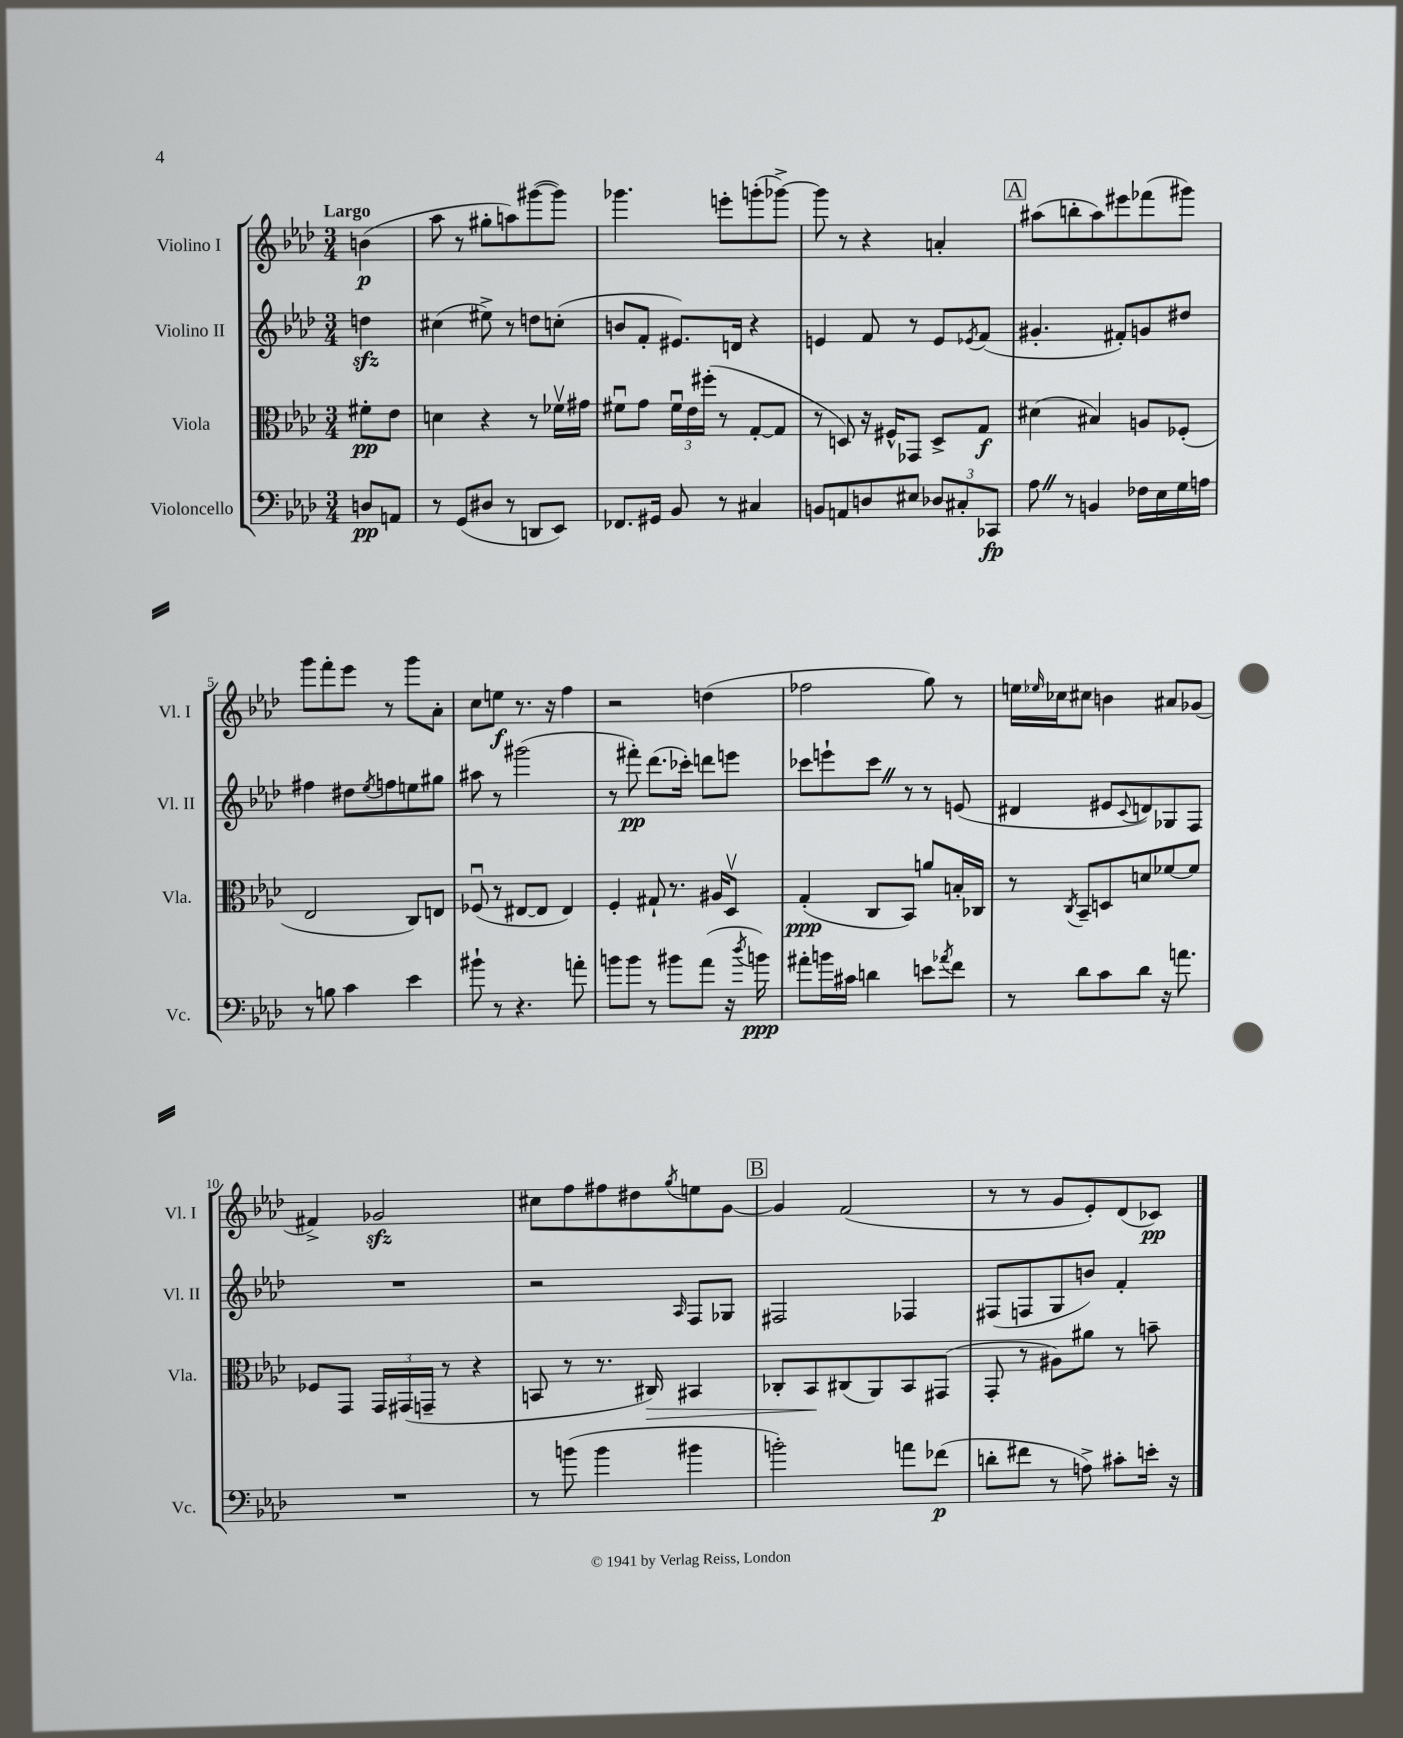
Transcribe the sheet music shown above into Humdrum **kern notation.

**kern	**dynam	**kern	**dynam	**kern	**dynam	**kern	**dynam
*part4	*part4	*part3	*part3	*part2	*part2	*part1	*part1
*staff4	*staff4	*staff3	*staff3	*staff2	*staff2	*staff1	*staff1
*I"Violoncello	*	*I"Viola	*	*I"Violino II	*	*I"Violino I	*
*I'Vc.	*	*I'Vla.	*	*I'Vl. II	*	*I'Vl. I	*
*clefF4	*	*clefC3	*	*clefG2	*	*clefG2	*
*k[b-e-a-d-]	*	*k[b-e-a-d-]	*	*k[b-e-a-d-]	*	*k[b-e-a-d-]	*
*M3/4	*	*M3/4	*	*M3/4	*	*M3/4	*
=	=	=	=	=	=	=	=
!	!	!	!	!	!	!LO:TX:a:B:t=Largo	!
8Dn/L	pp	8f#X'\L	pp	4ddnzz\	.	(4bn\	p
8AAn/J	.	8e-\J	.	.	.	.	.
=1	=1	=1	=1	=1	=1	=1	=1
8r	.	4dn\	.	(4cc#X\	.	8aa-\	.
(8GG/L	.	.	.	.	.	8r	.
8D#X/J	.	4r	.	8ee#X^\)	.	8gg#X'\L	.
8r	.	.	.	8r	.	8aan\)	.
8DDn/L	.	8r	.	8ddn\L	.	([8ggg#X\	.
8EE-/J)	.	16f-Xv\LL	.	(8ccn'\J	.	8ggg#\J])	.
.	.	16g#X\JJ	.	.	.	.	.
=2	=2	=2	=2	=2	=2	=2	=2
8.FF-X/L	.	8f#Xu\L	.	8bn/L	.	4.ggg-X\	.
.	.	8g\J	.	8f'/J	.	.	.
16GG#X/Jk	.	.	.	.	.	.	.
8BB-/	.	24f#u\LL	.	8.e#X/L)	.	.	.
.	.	24e-\	.	.	.	.	.
.	.	(24ff#X'\JJ	.	.	.	.	.
8r	.	8r	.	.	.	8eeen'\L	.
.	.	.	.	16dn/Jk	.	.	.
4C#X/	.	[8G'/L	.	4r	.	(8gggn'\	.
.	.	8G/J]	.	.	.	[8ggg-X^\J)	.
=3	=3	=3	=3	=3	=3	=3	=3
8BBn/L	.	8r	.	4en/	.	8ggg-\]	.
8AAn/	.	8Dn/)	.	.	.	8r	.
8Dn/	.	16r	.	8f/	.	4r	.
.	.	16F#X^^/KL	.	.	.	.	.
8E#X/J	.	8GG-X/J	.	8r	.	.	.
12D-X/L	.	8D^/L	.	8e/L	.	4an'/	.
12C#X'/	.	.	.	.	.	.	.
.	.	.	.	8qe-X/	.	.	.
.	.	8G/J	f	(8f/J	.	.	.
12CC-X/J	fp	.	.	.	.	.	.
!!LO:REH:place=s1:t=A
=4	=4	=4	=4	=4	=4	=4	=4
8A-Z\	.	(4d#X\	.	4.g#X'/	.	(8aa#X\L	.
8r	.	.	.	.	.	8bbn'\	.
4BBn/	.	4B#X/)	.	.	.	8aa#\)	.
.	.	.	.	8f#X'/L)	.	8eee#X\	.
16F-X\LL	.	8An/L	.	8gn/	.	(8fff-X\	.
16E-\	.	.	.	.	.	.	.
16G\	.	(8F-X'/J	.	8dd#X/J	.	8ggg#X\J)	.
16An\JJ	.	.	.	.	.	.	.
!!LO:LB:g=z
=5	=5	=5	=5	=5	=5	=5	=5
8r	.	2E-/	.	4ff#X\	.	8ggg\L	.
8Bn\	.	.	.	.	.	8fff'\	.
4c\	.	.	.	8dd#X\L	.	8eee-\J	.
.	.	.	.	8qee-/	.	.	.
.	.	.	.	8ffn\	.	8r	.
4e-\	.	8C/L)	.	8een\	.	8ggg\L	.
.	.	8En/J	.	8gg#X\J	.	8a-'\J	.
=6	=6	=6	=6	=6	=6	=6	=6
8b#X`\	.	(8F-Xu/	.	8aa#X\	.	8cc\L	.
8r	.	8r	.	8r	.	8een\J	f
4.r	.	[8E#X/L	.	(2ggg#X\	.	8.r	.
.	.	8E#/J]	.	.	.	.	.
.	.	.	.	.	.	16r	.
.	.	4E#/)	.	.	.	4ff\	.
8an'\	.	.	.	.	.	.	.
=7	=7	=7	=7	=7	=7	=7	=7
8bn\L	.	4F'/	.	8r	.	2r	.
8b\J	.	.	.	8fff#X'\)	pp	.	.
8r	.	8G#X`/	.	(8.ddd-\L	.	.	.
8b#X\L	.	8.r	.	.	.	.	.
.	.	.	.	16ccc-X'\Jk)	.	.	.
(8a-\J	.	.	.	8dddn\L	.	(4ddn\	.
.	.	16A#X/KL	.	.	.	.	.
16r	.	8D-v/J	.	8eeen\J	.	.	.
8qdd-/	.	.	.	.	.	.	.
16bn\)	ppp	.	.	.	.	.	.
=8	=8	=8	=8	=8	=8	=8	=8
8a#X'\L	.	(4G'/	ppp	8ccc-X\L	.	2ff-X\	.
16bn\L	.	.	.	8eeen`\	.	.	.
16c#X\JJ	.	.	.	.	.	.	.
4dn\	.	8C/L	.	8ccc-Z\J	.	.	.
.	.	8BB-/J)	.	8r	.	.	.
8en\L	.	8an/L	.	8r	.	8gg\)	.
8qa-X/	.	.	.	.	.	.	.
8f\J	.	16Bn'/L	.	(8en/	.	8r	.
.	.	16C-X/JJ	.	.	.	.	.
=9	=9	=9	=9	=9	=9	=9	=9
8r	.	8r	.	4d#X/	.	16een\LL	.
.	.	.	.	.	.	16qqee-X/	.
.	.	.	.	.	.	16cc-X\J	.
.	.	8qC/	.	.	.	.	.
8d-\L	.	8BB-~/L	.	.	.	8cc#X\J	.
8c\	.	8Dn/	.	8e#X/L	.	4bn\	.
.	.	.	.	8qqc/	.	.	.
8d-\J	.	8dn/	.	8dn/)	.	.	.
16r	.	[8f-X/	.	8G-X/	.	8a#X/L	.
8.an\	.	.	.	.	.	.	.
.	.	8f-/J]	.	8F/J	.	(8g-X/J	.
!!LO:LB:g=z
=10	=10	=10	=10	=10	=10	=10	=10
2.r	.	8F-X/L	.	2.r	.	4f#X^/)	.
.	.	8GG/J	.	.	.	.	.
.	.	24GG/LL	.	.	.	2g-Xzz/	.
.	.	(24GG#X/	.	.	.	.	.
.	.	24GGn~/JJ	.	.	.	.	.
.	.	8r	.	.	.	.	.
.	.	4r	.	.	.	.	.
=11	=11	=11	=11	=11	=11	=11	=11
8r	.	8BBn/	.	2r	.	8cc#X\L	.
(8bn\	.	8r	.	.	.	8ff\	.
4b\	.	8.r	.	.	.	8ff#X\	.
.	.	.	.	.	.	8dd#X\	.
!	!	!	!LO:HP:b	!	!	!	!
.	.	16C#X/)	>	.	.	.	.
.	.	.	.	16qqA-/	.	8qgg/	.
4b#X\	.	4BB#X/	.	8F/L	.	8een\	.
.	.	.	.	8G-X/J	.	[8g\J	.
!!LO:REH:place=s1:t=B
=12	=12	=12	=12	=12	=12	=12	=12
2bn'\)	.	8C-X'/L	.	2F#X/	.	4g/]	.
.	.	8BB-/	.	.	.	.	.
.	.	(8C#X/	]	.	.	(2f/	.
.	.	8AA-/)	.	.	.	.	.
8an\L	.	8BB-/	.	4F-X/	.	.	.
(8f-X\J	p	(8GG#X/J	.	.	.	.	.
=13	=13	=13	=13	=13	=13	=13	=13
8dn'\L	.	8GG'/	.	(8F#X/L	.	8r	.
8f#X\J	.	8r	.	8Fn/	.	8r	.
8r	.	8A#X\L)	.	8G/	.	8g/L	.
8An^\)	.	8a#X\J	.	8bn/J)	.	8e-'/)	.
8c#X'\L	.	8r	.	4f'/	.	(8d-/	.
16en'\Jk	.	8bn~\	.	.	.	8c-X/J)	pp
16r	.	.	.	.	.	.	.
==	==	==	==	==	==	==	==
*-	*-	*-	*-	*-	*-	*-	*-
